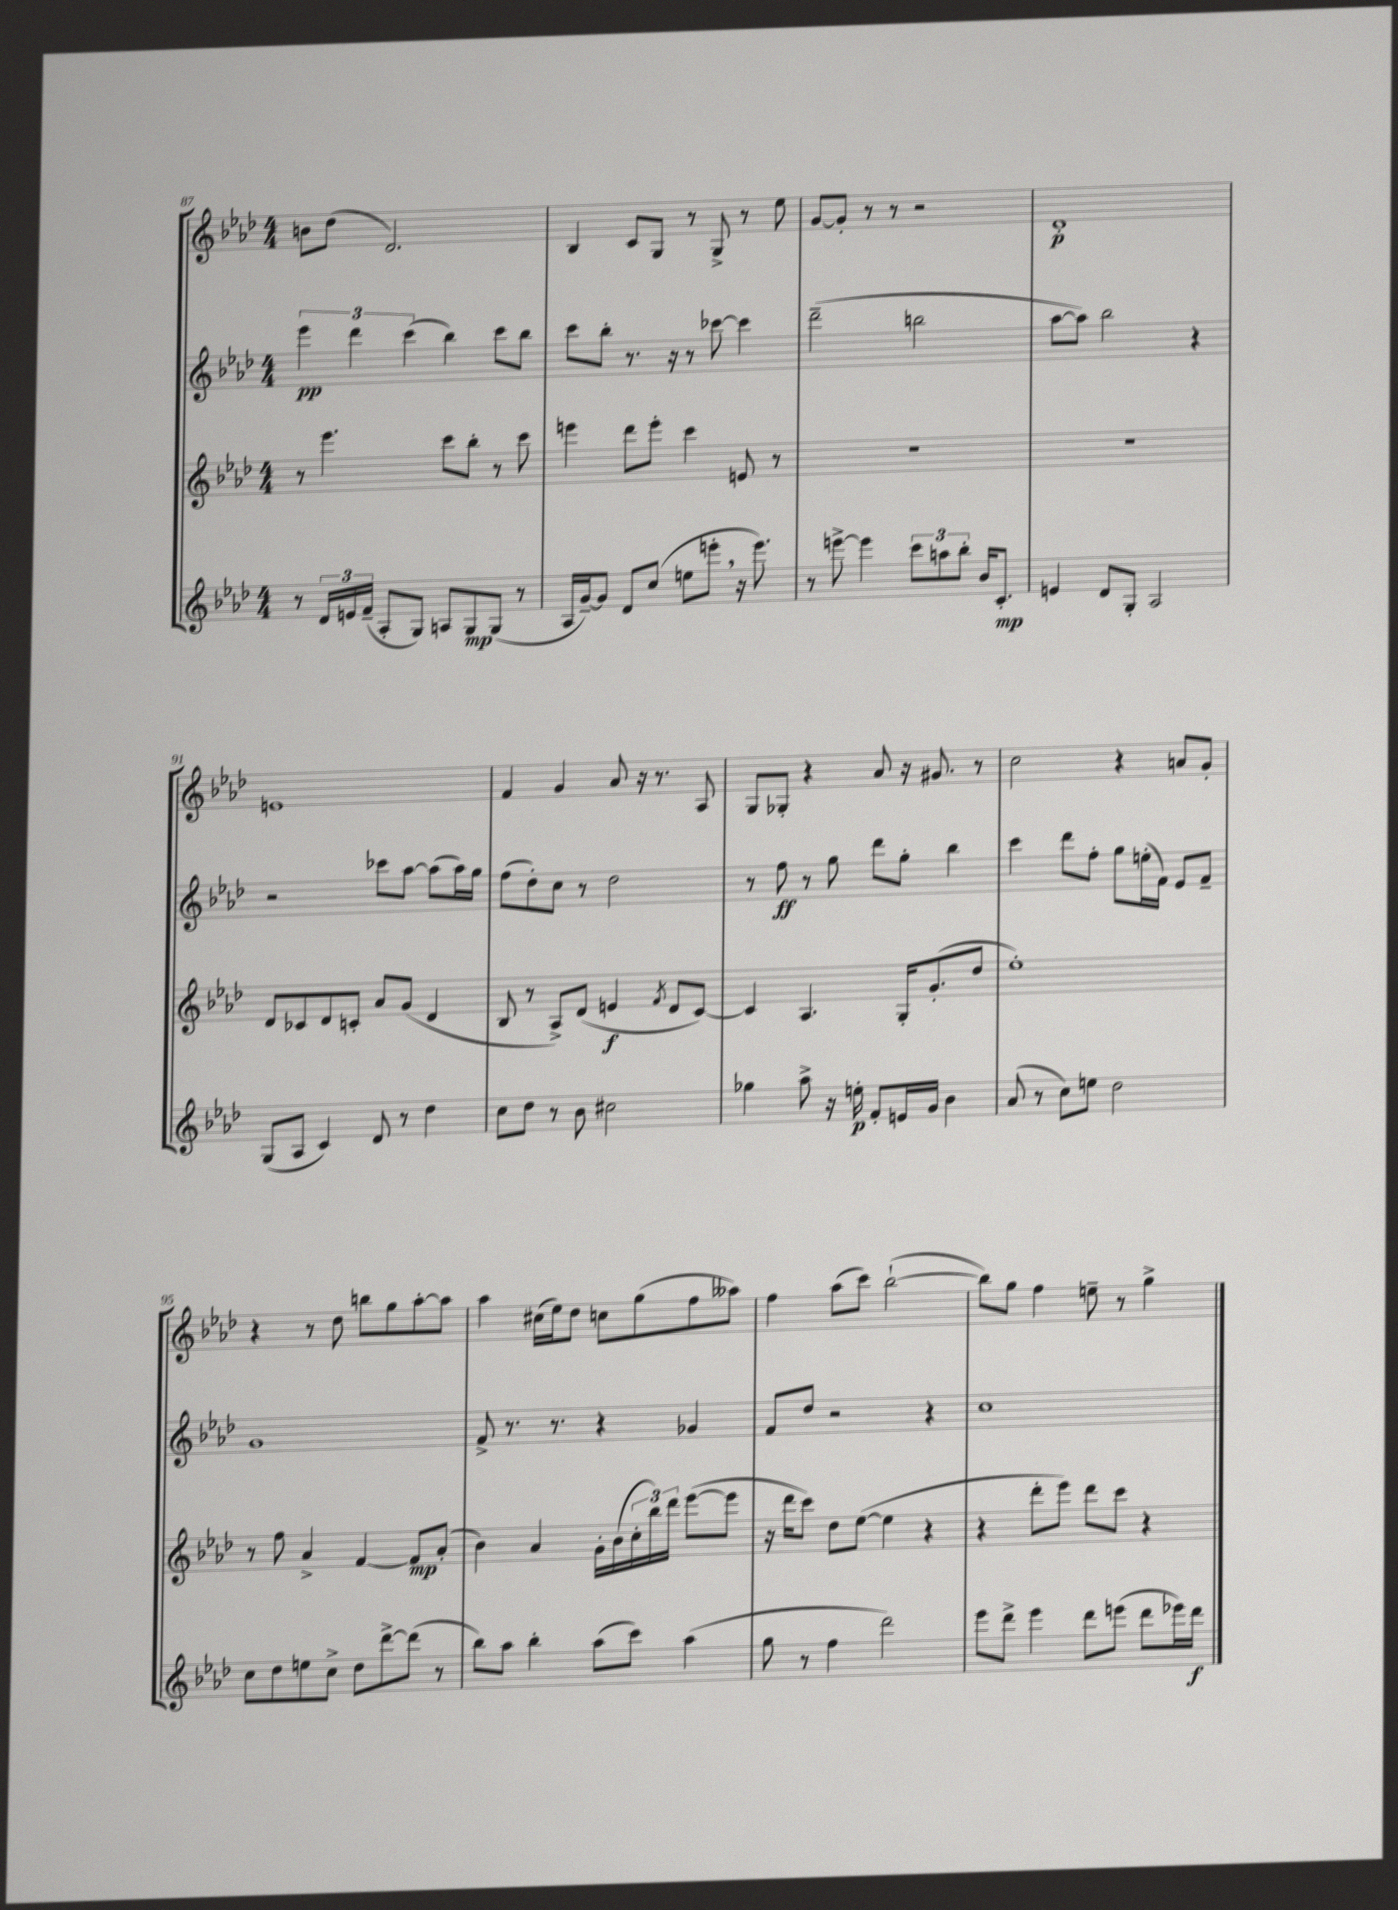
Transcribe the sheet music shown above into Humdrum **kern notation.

**kern	**kern	**kern	**kern
*staff4	*staff3	*staff2	*staff1
*clefG2	*clefG2	*clefG2	*clefG2
*k[b-e-a-d-]	*k[b-e-a-d-]	*k[b-e-a-d-]	*k[b-e-a-d-]
*M4/4	*M4/4	*M4/4	*M4/4
8r	8r	6eee-	8b
24d-	4.eee-	.	(8dd-
24e	.	6ddd-	.
(24f~	.	.	.
8A-'	.	.	2.d-)
.	.	(6ccc	.
8G)	.	.	.
8A	8ccc	4bb-)	.
8G	8bb-'	.	.
(8G	8r	8ccc	.
8r	8ccc	8bb-	.
=	=	=	=
16A-	4eee	8ccc	4B-
[16g~)	.	.	.
8g]	.	8bb-'	.
8d-	8ddd-	8.r	8c
(8cc	8eee'	.	8G
.	.	16r	.
8ee	4ccc	8r	8r
8eee'	.	[8ccc-	8G^
16r	8e	4ccc-]	8r
8.eee)	.	.	.
.	8r	.	8ee-
=	=	=	=
8r	1r	(2ddd-~	[8g
[8eee^	.	.	8g']
4eee]	.	.	8r
.	.	.	8r
12ccc	.	2bb	2r
12aa	.	.	.
12bb-'	.	.	.
16b-	.	.	.
8.c'	.	.	.
=	=	=	=
4e	1r	[8aa-	1d-'
.	.	8aa-])	.
8d-	.	2bb-	.
8G'	.	.	.
2A-	.	.	.
.	.	4r	.
=	=	=	=
(8G	8d-	2r	1e
8A-	8c-	.	.
4c)	8d-	.	.
.	8c'	.	.
8d-	8a-	8ccc-	.
8r	(8g	[8aa-	.
4dd-	4d-	(8aa-]	.
.	.	16aa-)	.
.	.	16gg	.
=	=	=	=
8cc	8B-	(8ff	4f
8dd-	8r	8dd-')	.
8r	8A-^)	8cc	4g
8b-	(8d-	8r	.
2cc#	4e	2dd-	8a-
.	.	.	16r
.	.	.	8.r
.	8qf	.	.
.	8d-	.	.
.	[8c)	.	8A-
=	=	=	=
4gg-	4c]	8r	8G
.	.	8ff	8G-'
8aa-^	4.A-	8r	4r
16r	.	8gg	.
16ee'	.	.	.
8f'	.	8ddd-	8a-
16e	16G'	8gg'	16r
16g	(8.g'	.	8.g#
4b-	.	4bb-	.
.	8dd-	.	8r
=	=	=	=
(8a-	1ee-')	4ccc	2cc
8r	.	.	.
8cc)	.	8ddd-	.
8ee	.	8ff'	.
2dd-	.	8gg	4r
.	.	(16ee'	.
.	.	16f)	.
.	.	8e-	8a
.	.	8f~	8g'
=	=	=	=
8cc	8r	1g	4r
8dd-	8ff	.	.
8ee	4a-^	.	8r
8cc^	.	.	8dd-
8dd-	[4f	.	8bb
[8ddd-^	.	.	8gg
(8ddd-]	8f]	.	[8aa-'
8r	(8a-'	.	8aa-]
=	=	=	=
8bb-)	4b-)	8f^	4aa-
8aa-	.	8.r	.
4bb-'	4a-	.	(16cc#
.	.	8.r	16ee-)
.	.	.	8dd-
(8aa-	16g'	4r	8cc
.	(16b-	.	.
8ccc)	24cc'	.	(8gg
.	24bb-)	.	.
.	24ddd-	.	.
(4aa-	([8eee-	4g-	8ff
.	8eee-]	.	8aa--)
=	=	=	=
8gg	16r	8f	4ff
.	16ddd-	.	.
8r	8ccc)	8dd-	.
4ff	8dd-	2r	(8aa-
.	([8ee-	.	8ccc)
2ddd-)	4ee-]	.	([2bb-`
.	4r	4r	.
=	=	=	=
8eee-	4r	1cc	8bb-])
8ddd-^	.	.	8gg
4eee-	8ddd-'	.	4ff
.	8eee-)	.	.
8ddd-	8ddd-	.	8ee~
(8eee	8ccc	.	8r
8ddd-	4r	.	4gg^
16eee-)	.	.	.
16ddd-	.	.	.
==	==	==	==
*-	*-	*-	*-
